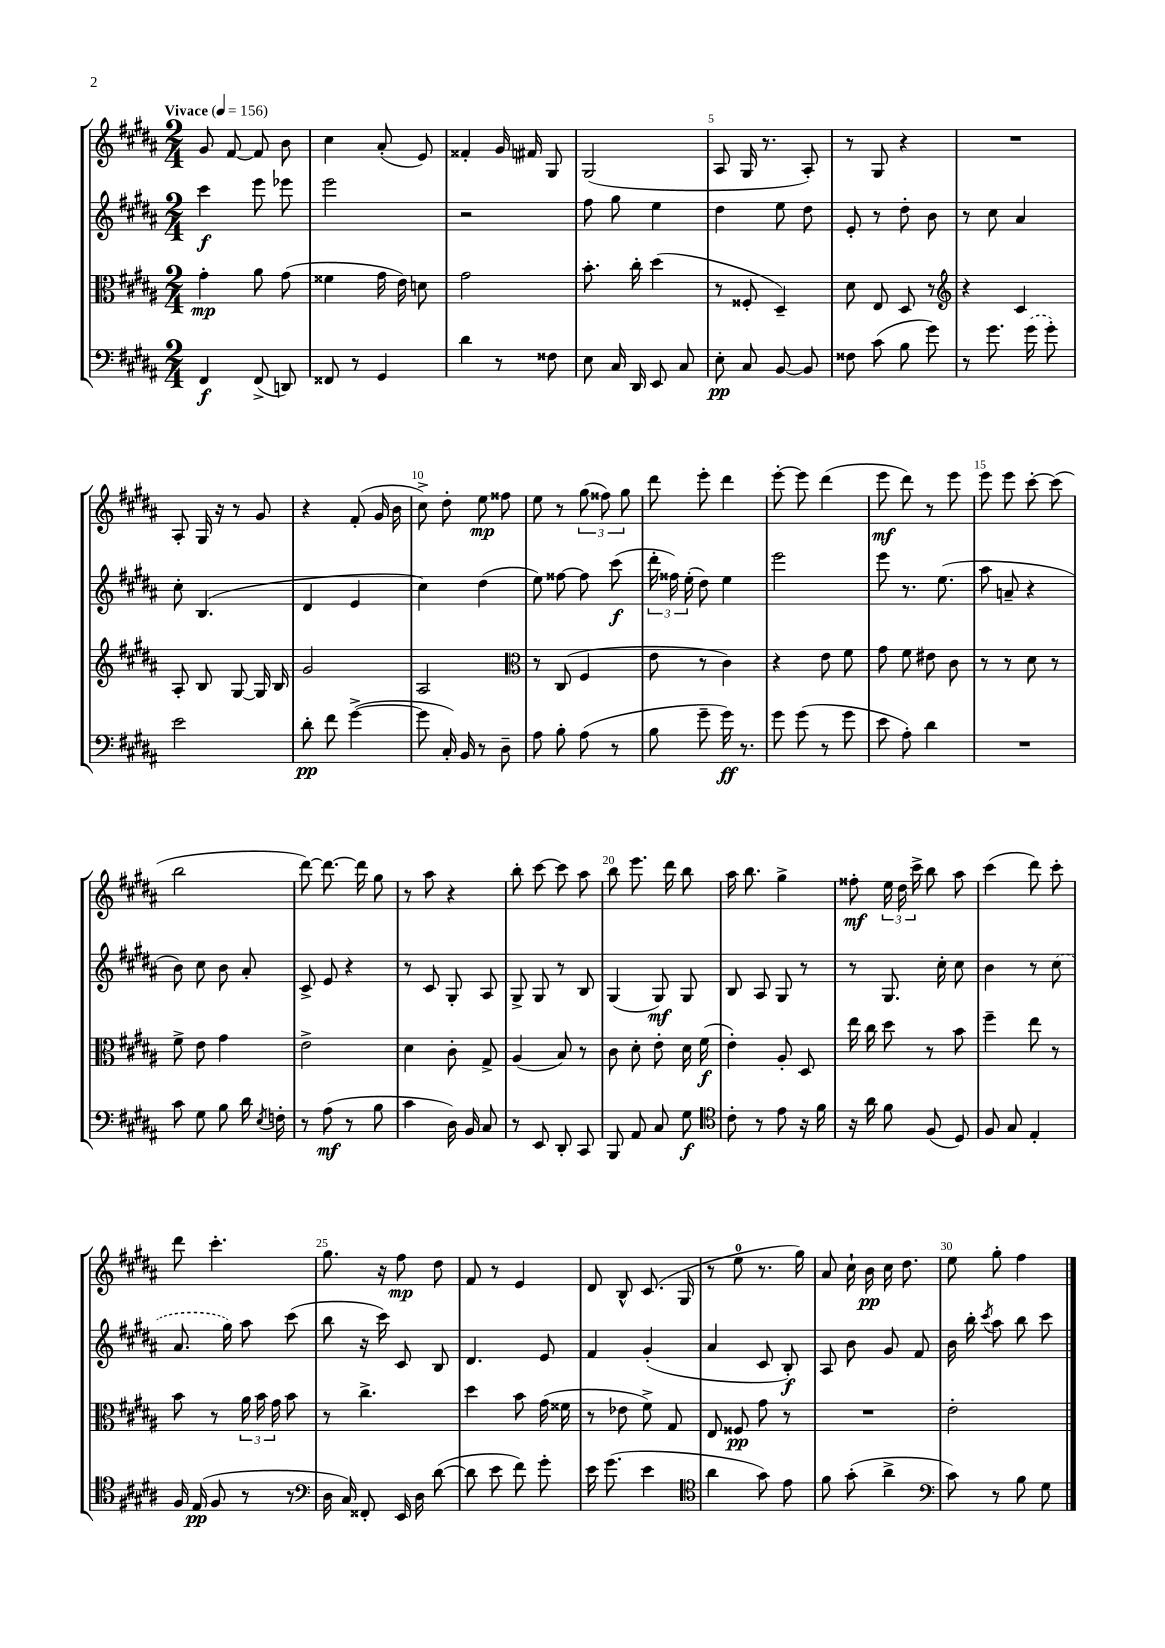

**kern	**kern	**kern	**kern
*staff4	*staff3	*staff2	*staff1
*clefF4	*clefC3	*clefG2	*clefG2
*k[f#c#g#d#a#]	*k[f#c#g#d#a#]	*k[f#c#g#d#a#]	*k[f#c#g#d#a#]
*M2/4	*M2/4	*M2/4	*M2/4
*MM156	*MM156	*MM156	*MM156
4FF#	4g#'	4ccc#	8g#
.	.	.	[8f#
(8FF#^	8a#	8eee	8f#]
8DD)	(8g#	8eee-	8b
=	=	=	=
8FF##	4f##	2eee	4cc#
8r	.	.	.
4GG#	16g#	.	(8a#'
.	16e)	.	.
.	8d	.	8e)
=	=	=	=
4d#	2g#	2r	4f##'
8r	.	.	16g#
.	.	.	16f#
8F##	.	.	8G#
=	=	=	=
8E	8.b'	8ff#	(2G#
16C#	.	8gg#	.
16DD#	16cc#'	.	.
8EE	(4dd#	4ee	.
8C#	.	.	.
=	=	=	=
8E'	8r	4dd#	8A#
8C#	8F##'	.	16G#
.	.	.	8.r
[8BB	4D#~)	8ee	.
8BB]	.	8dd#	8A#')
=	=	=	=
8F##	8d#	8e'	8r
(8c#	8E	8r	8G#
8B	8D#	8dd#'	4r
8g#)	8r	8b	.
=	=	=	=
*	*clefG2	*	*
8r	4r	8r	2r
8.g#	.	8cc#	.
.	4c#	4a#	.
(16g#	.	.	.
8g#')	.	.	.
=	=	=	=
2e	8A#'	8cc#'	8A#'
.	8B	(4.B	16G#
.	.	.	16r
.	[8G#	.	8r
.	16G#]	.	8g#
.	16B	.	.
=	=	=	=
8d#'	2g#	4d#	4r
8f#	.	.	.
([4g#^	.	4e	(8f#'
.	.	.	16g#
.	.	.	16b
=	=	=	=
8g#]	2A#	4cc#)	8cc#^)
16C#')	.	.	8dd#'
16BB	.	.	.
8r	.	(4dd#	8ee
8D#~	.	.	8ff##
=	=	=	=
*	*clefC3	*	*
8A#	8r	8ee)	8ee
8B'	(8C#	[8ff##	8r
(8A#	4F#	8ff##]	(12gg#
.	.	.	12ff##)
8r	.	(8ccc#	.
.	.	.	12gg#
=	=	=	=
8B	8e	24ddd#'	8ddd#
.	.	24ff##)	.
.	.	(24ee'	.
8g#~	8r	8dd#)	8eee'
16g#)	4c#)	4ee	4ddd#
8.r	.	.	.
=	=	=	=
8g#	4r	2eee	[8eee'
(8g#	.	.	8eee]
8r	8e	.	(4ddd#
8g#	8f#	.	.
=	=	=	=
8e	8g#	8eee	8eee
8A#')	8f#	8.r	8ddd#)
4d#	8e#	.	8r
.	.	(8.ee	.
.	8c#	.	8eee
=	=	=	=
2r	8r	8aa#	8eee
.	8r	8a~	8eee
.	8d#	4r	[8ccc#'
.	8r	.	(8ccc#]
=	=	=	=
8c#	8f#^	8b)	2bb
8G#	8e	8cc#	.
8B	4g#	8b	.
16d#	.	8a#'	.
8qE	.	.	.
16F'	.	.	.
=	=	=	=
8r	2e^	8c#^	[8ddd#)
(8A#	.	8e	8.ddd#_
8r	.	4r	.
.	.	.	16ddd#]
8B	.	.	8gg#
=	=	=	=
4c#	4d#	8r	8r
.	.	8c#	8aa#
16D#)	8c#'	8G#'	4r
16BB	.	.	.
8C#	8G#^	8A#	.
=	=	=	=
8r	(4A#	8G#^	8bb'
8EE	.	8G#	[8ccc#
8DD#'	8B)	8r	8ccc#]
8CC#	8r	8B	8aa#
=	=	=	=
8BBB	8c#	(4G#	8bb
8AA#	8d#'	.	8.eee
8C#	8e'	8G#)	.
.	.	.	16ddd#
8G#	16d#	8G#	8bb
.	(16f#	.	.
=	=	=	=
*clefC4	*	*	*
8c#'	4e')	8B	16aa#
.	.	.	8.bb
8r	.	8A#	.
8e	8A#'	8G#	4gg#^
16r	8D#	8r	.
16f#	.	.	.
=	=	=	=
16r	16ee	8r	8ff##'
16a#	16cc#	.	.
8f#	8dd#	8.G#	24ee
.	.	.	24dd#
.	.	.	24ccc#^
(8F#	8r	.	8bb
.	.	16cc#'	.
8D#)	8b	8cc#	8aa#
=	=	=	=
8F#	4ff#~	4b	(4ccc#
8G#	.	.	.
4E'	8ee	8r	8ddd#)
.	8r	(8cc#	8ccc#'
=	=	=	=
16F#	8b	8.a#	8ddd#
(16E	.	.	.
8F#	8r	.	4.ccc#'
.	.	16gg#)	.
8r	24a#	8aa#	.
.	24b	.	.
.	24g#	.	.
8r	8b	(8ccc#	.
=	=	=	=
*clefF4	*	*	*
16D#	8r	8bb	8.gg#
16C#)	.	.	.
8FF##'	4.cc#^	16r	.
.	.	16ccc#)	16r
16EE	.	8c#	8ff#
16D#	.	.	.
([8d#	.	8B	8dd#
=	=	=	=
8d#]	4dd#	4.d#	8f#
8e	.	.	8r
8f#)	8b	.	4e
8g#'	(16g#	8e	.
.	16f##	.	.
=	=	=	=
16e	8r	4f#	8d#
(8.g#	.	.	.
.	8e-	.	8B^^
4e	8f#^)	(4g#'	(8.c#
.	8G#	.	.
.	.	.	16G#
=	=	=	=
*clefC4	*	*	*
4a#	8E	4a#	8r
.	8F##	.	8ee
8g#)	8g#	8c#	8.r
8e	8r	8B')	.
.	.	.	16gg#)
=	=	=	=
8f#	2r	8A#	8a#
(8g#'	.	8b	16cc#`
.	.	.	16b
4a#^	.	8g#	16cc#
.	.	.	8.dd#
.	.	8f#	.
=	=	=	=
*clefF4	*	*	*
8c#)	2e'	16b	8ee
.	.	16bb'	.
.	.	8qccc#	.
8r	.	8aa#	8gg#'
8B	.	8bb	4ff#
8G#	.	8ccc#	.
==	==	==	==
*-	*-	*-	*-
